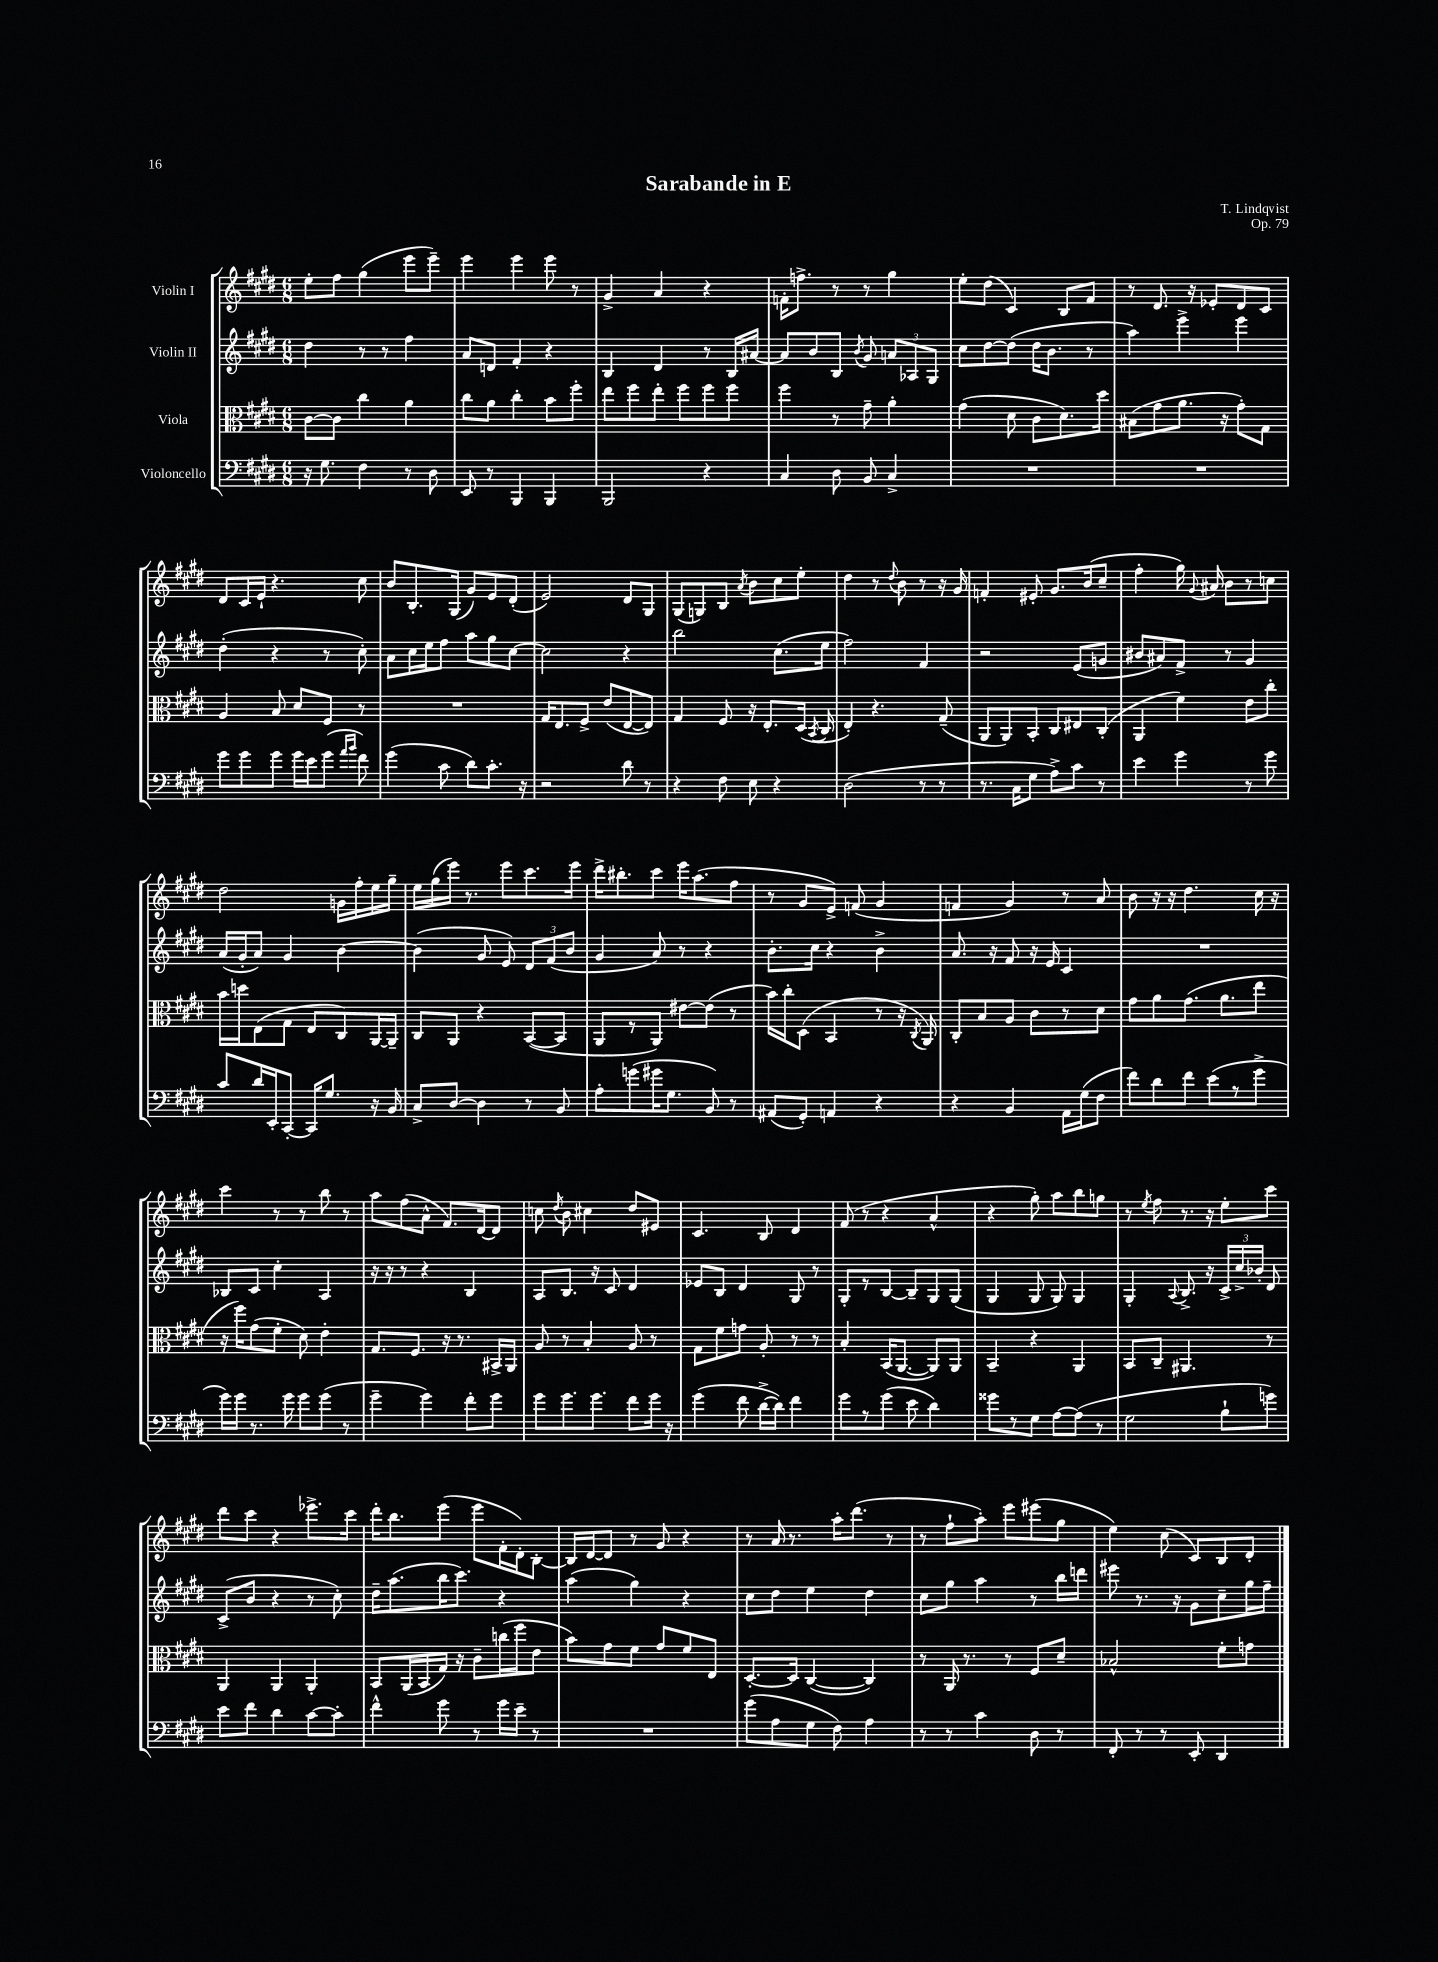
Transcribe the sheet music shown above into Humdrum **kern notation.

**kern	**kern	**kern	**kern
*staff4	*staff3	*staff2	*staff1
*clefF4	*clefC3	*clefG2	*clefG2
*k[f#c#g#d#]	*k[f#c#g#d#]	*k[f#c#g#d#]	*k[f#c#g#d#]
*M6/8	*M6/8	*M6/8	*M6/8
16r	[8c#	4dd#	8ee'
8.G#	.	.	.
.	8c#]	.	8ff#
4F#	4cc#	8r	(4gg#
.	.	8r	.
8r	4a	4ff#	8eee
8D#	.	.	8eee~)
=	=	=	=
8EE	8cc#	8a	4eee
8r	8a	8d	.
4BBB	4cc#'	4f#'	4eee
4BBB	8b	4r	8eee
.	8ff#'	.	8r
=	=	=	=
2BBB	8ee	4B	4g#^
.	8ff#	.	.
.	8ee'	4d#	4a
.	8ff#	.	.
4r	8ff#	8r	4r
.	8ff#	16B	.
.	.	[16a#	.
=	=	=	=
4C#	4ff#	8a#]	16f'
.	.	.	8.ff^
.	.	8b	.
8D#	8r	8B	8r
.	.	8qb	.
8BB	8g#~	8g#	8r
4C#^	4a'	12a	4gg#
.	.	12A-	.
.	.	12G#	.
=	=	=	=
2.r	(4g#	8cc#	8ee'
.	.	[8dd#	(8dd#
.	8d#	(8dd#]	4c#)
.	8c#	16dd#	.
.	.	8.b	.
.	8.d#)	.	8B
.	.	8r	8f#
.	16dd#	.	.
=	=	=	=
2.r	(8B#	4aa)	8r
.	8g#	.	8.d#
.	8.a	4eee^	.
.	.	.	16r
.	.	.	8e-'
.	16r	.	.
.	8g#')	4eee	8d#
.	8G#	.	8c#
=	=	=	=
8g#	4A	(4dd#'	8d#
8g#	.	.	16c#
.	.	.	16e`
8g#	8B	4r	4.r
16g#	8d#	.	.
16e	.	.	.
(8g#	8F#	8r	.
16qqa	.	.	.
16qqb	.	.	.
8f#)	8r	8cc#')	8cc#
=	=	=	=
(4g#	2.r	8a	8b
.	.	16cc#	8.B'
.	.	16ee	.
8c#	.	8ff#	.
.	.	.	(16G#
8d#)	.	8aa	8g#)
8.c#'	.	8gg#	8e
.	.	[8cc#	(8d#'
16r	.	.	.
=	=	=	=
2r	16G#	2cc#]	2e)
.	8.E	.	.
.	8F#^	.	.
.	(8e	.	.
8d#	[8E	4r	8d#
8r	8E])	.	8G#
=	=	=	=
4r	4G#	2bb	(8G#
.	.	.	8G)
8F#	8F#	.	8B
.	.	.	8qa
8E	16r	.	8b
.	8.E'	.	.
4r	.	(8.cc#	8cc#
.	(16D#	.	8ee'
.	8qBB	.	.
.	16C#	16ee	.
=	=	=	=
(2D#	4E')	2ff#)	4dd#
.	4.r	.	8r
.	.	.	8qqdd#
.	.	.	8b
8r	.	4f#	8r
8r	(8G#~	.	16r
.	.	.	16g#
=	=	=	=
8.r	8AA	2r	4f'
.	8AA)	.	.
16C#	.	.	.
8G#	8BB'	.	8e#'
8A^)	8C#	.	8.g#
8c#	8E#	(8e	.
.	.	.	(16b
8r	(8C#'	8g	8cc#~
=	=	=	=
4e	4AA	8b#	4ff#'
.	.	8a#)	.
4g#	4f#)	8f#^	16gg#)
.	.	.	8qqg#
.	.	.	16a#
.	.	8r	8b
8r	8e	4g#	8r
8g#	8cc#'	.	8cc
=	=	=	=
8c#	16b	(16a	2dd#
.	16dd	16g#'	.
16d#	(8E	8a)	.
16EE'	.	.	.
[8CC#'	8G#	4g#	.
16CC#]	8E	.	.
8.G#	.	.	.
.	8C#)	[4b	16g
.	.	.	16ff#'
16r	[16AA	.	16ee
16BB	16AA~]	.	16gg#~
=	=	=	=
8C#^	8C#	(4b]	16ee
.	.	.	(16gg#
[8D#	8AA	.	16eee)
.	.	.	8.r
4D#]	4r	8g#	.
.	.	8e)	8eee
8r	([8BB	12d#	8.ccc#
.	.	(12f#	.
8BB	8BB]	.	.
.	.	12b	.
.	.	.	16eee
=	=	=	=
8A'	8AA	4g#	16ddd#^
.	.	.	8.bb#'
(8g	8r	.	.
16g#	8AA)	8a)	8ccc#
8.G#	.	.	.
.	[8e#	8r	16eee
.	.	.	(8.aa
8BB)	(8e#]	4r	.
8r	8r	.	8ff#
=	=	=	=
(8AA#	16b)	8.b'	8r
.	16cc#'	.	.
8GG#')	(8D#	.	8g#
.	.	16cc#	.
4AA	4BB	4r	8e^)
.	.	.	(8f
4r	8r	4b^	4g#
.	16r	.	.
.	8qC#	.	.
.	16AA)	.	.
=	=	=	=
4r	8C#'	8.a	4f
.	8B	.	.
.	.	16r	.
4BB	8A	8f#	4g#)
.	8c#	16r	.
.	.	16e	.
16AA	8r	4c#	8r
(16G#	.	.	.
8F#	8d#	.	8a
=	=	=	=
8f#)	8g#	2.r	8b
8d#	8a	.	16r
.	.	.	16r
8f#	(8.g#	.	4.dd#
(8e	.	.	.
.	8.a	.	.
8r	.	.	.
8g#^	8ee	.	16cc#
.	.	.	16r
=	=	=	=
16g#)	16r	8B-	4ccc#
16g#	16ff#)	.	.
8.r	(8g#	8c#	.
.	8f#'	4cc#'	8r
16g#	.	.	.
8g#	8d#)	.	8r
(8g#	4e'	4A	8bb
8r	.	.	8r
=	=	=	=
4g#~	8.G#	16r	8aa
.	.	16r	.
.	.	8r	(8ff#
.	8.F#	.	.
4g#)	.	4r	8a^^
.	16r	.	8.f#)
.	8.r	.	.
8f#'	.	4B	.
.	.	.	[16d#
8g#	16BB#^	.	8d#]
.	16AA	.	.
=	=	=	=
8g#	8A	8A	8cc
.	.	.	8qdd#
8.g#	8r	8.B	8b
.	4B'	.	4cc#
8.g#	.	16r	.
.	.	8c#	.
8f#	8A	4d#	8dd#
16g#	8r	.	8e#
16r	.	.	.
=	=	=	=
(4g#	8G#	8e-	4.c#
.	8f#	8B	.
8f#	8g	4d#	.
[16d#^	8A'	.	8B
16d#])	.	.	.
4f#	8r	8G#	4d#
.	8r	8r	.
=	=	=	=
8g#	4B'	8G#'	(8f#
8r	.	8r	8r
(8g#	(16BB	[8B	4r
.	[8.AA	.	.
8e	.	8B~]	.
4d#)	8AA])	8G#	4a^^
.	8AA	(8G#	.
=	=	=	=
8g##	4BB~	4G#	4r
8r	.	.	.
8G#	4r	8G#	8gg#')
[8A	.	8G#)	8aa
(8A]	4AA	4G#	8bb
8r	.	.	8gg
=	=	=	=
2G#	8BB	4G#'	8r
.	.	.	8qee
.	8C#~	.	8ff#
.	.	8qqA	.
.	4.AA#	8.B^	8.r
.	.	16r	16r
8B`	.	24c#^	8ee'
.	.	24cc#^	.
.	.	24b-'	.
8g)	8r	8d#	8ccc#
=	=	=	=
8e	4AA	(8c#^	8ddd#
8f#	.	8b	8ccc#
4d#	4AA	4r	4r
[8c#	4AA'	8r	8.eee-^
8c#']	.	8cc#')	.
.	.	.	16ccc#
=	=	=	=
4f#^^	8BB	16dd#~	16ddd#'
.	.	(8.aa	8.bb
.	(16AA	.	.
.	16BB	.	.
8g#	16G#)	16bb	(8eee
.	16r	8.ccc#)	.
8r	8c#~	.	8eee
16g#	(16cc	4r	16f#'
16e~	16ff#	.	16d#')
8r	8e	.	[8B'
=	=	=	=
2.r	8b)	(4aa	16B]
.	.	.	[16d#
.	8g#	.	8d#]
.	8f#	4gg#)	8r
.	8g#	.	8g#
.	8f#	4r	4r
.	8E	.	.
=	=	=	=
(8g#	[8.D#'	8cc#	8r
8A	.	8dd#	16a
.	16D#]	.	8.r
8G#	([4C#	4ee	.
8F#)	.	.	16aa'
.	.	.	(8.ddd#
4A	4C#])	4dd#	.
.	.	.	8r
=	=	=	=
8r	8r	8cc#	8r
8r	16AA	8gg#	8ff#`
.	8.r	.	.
4c#	.	4aa	8aa')
.	8r	.	8eee
8D#	8F#	8r	(8eee#
8r	8d#~	16bb	8gg#
.	.	16ddd	.
=	=	=	=
8FF#'	2B-^^	8eee#	4ee)
8r	.	8.r	.
8r	.	.	(8cc#
.	.	16r	.
8EE'	.	8g#	8c#)
4DD#	8f#'	8cc#~	8B
.	8g	16gg#	8d#'
.	.	16ff#~	.
==	==	==	==
*-	*-	*-	*-
